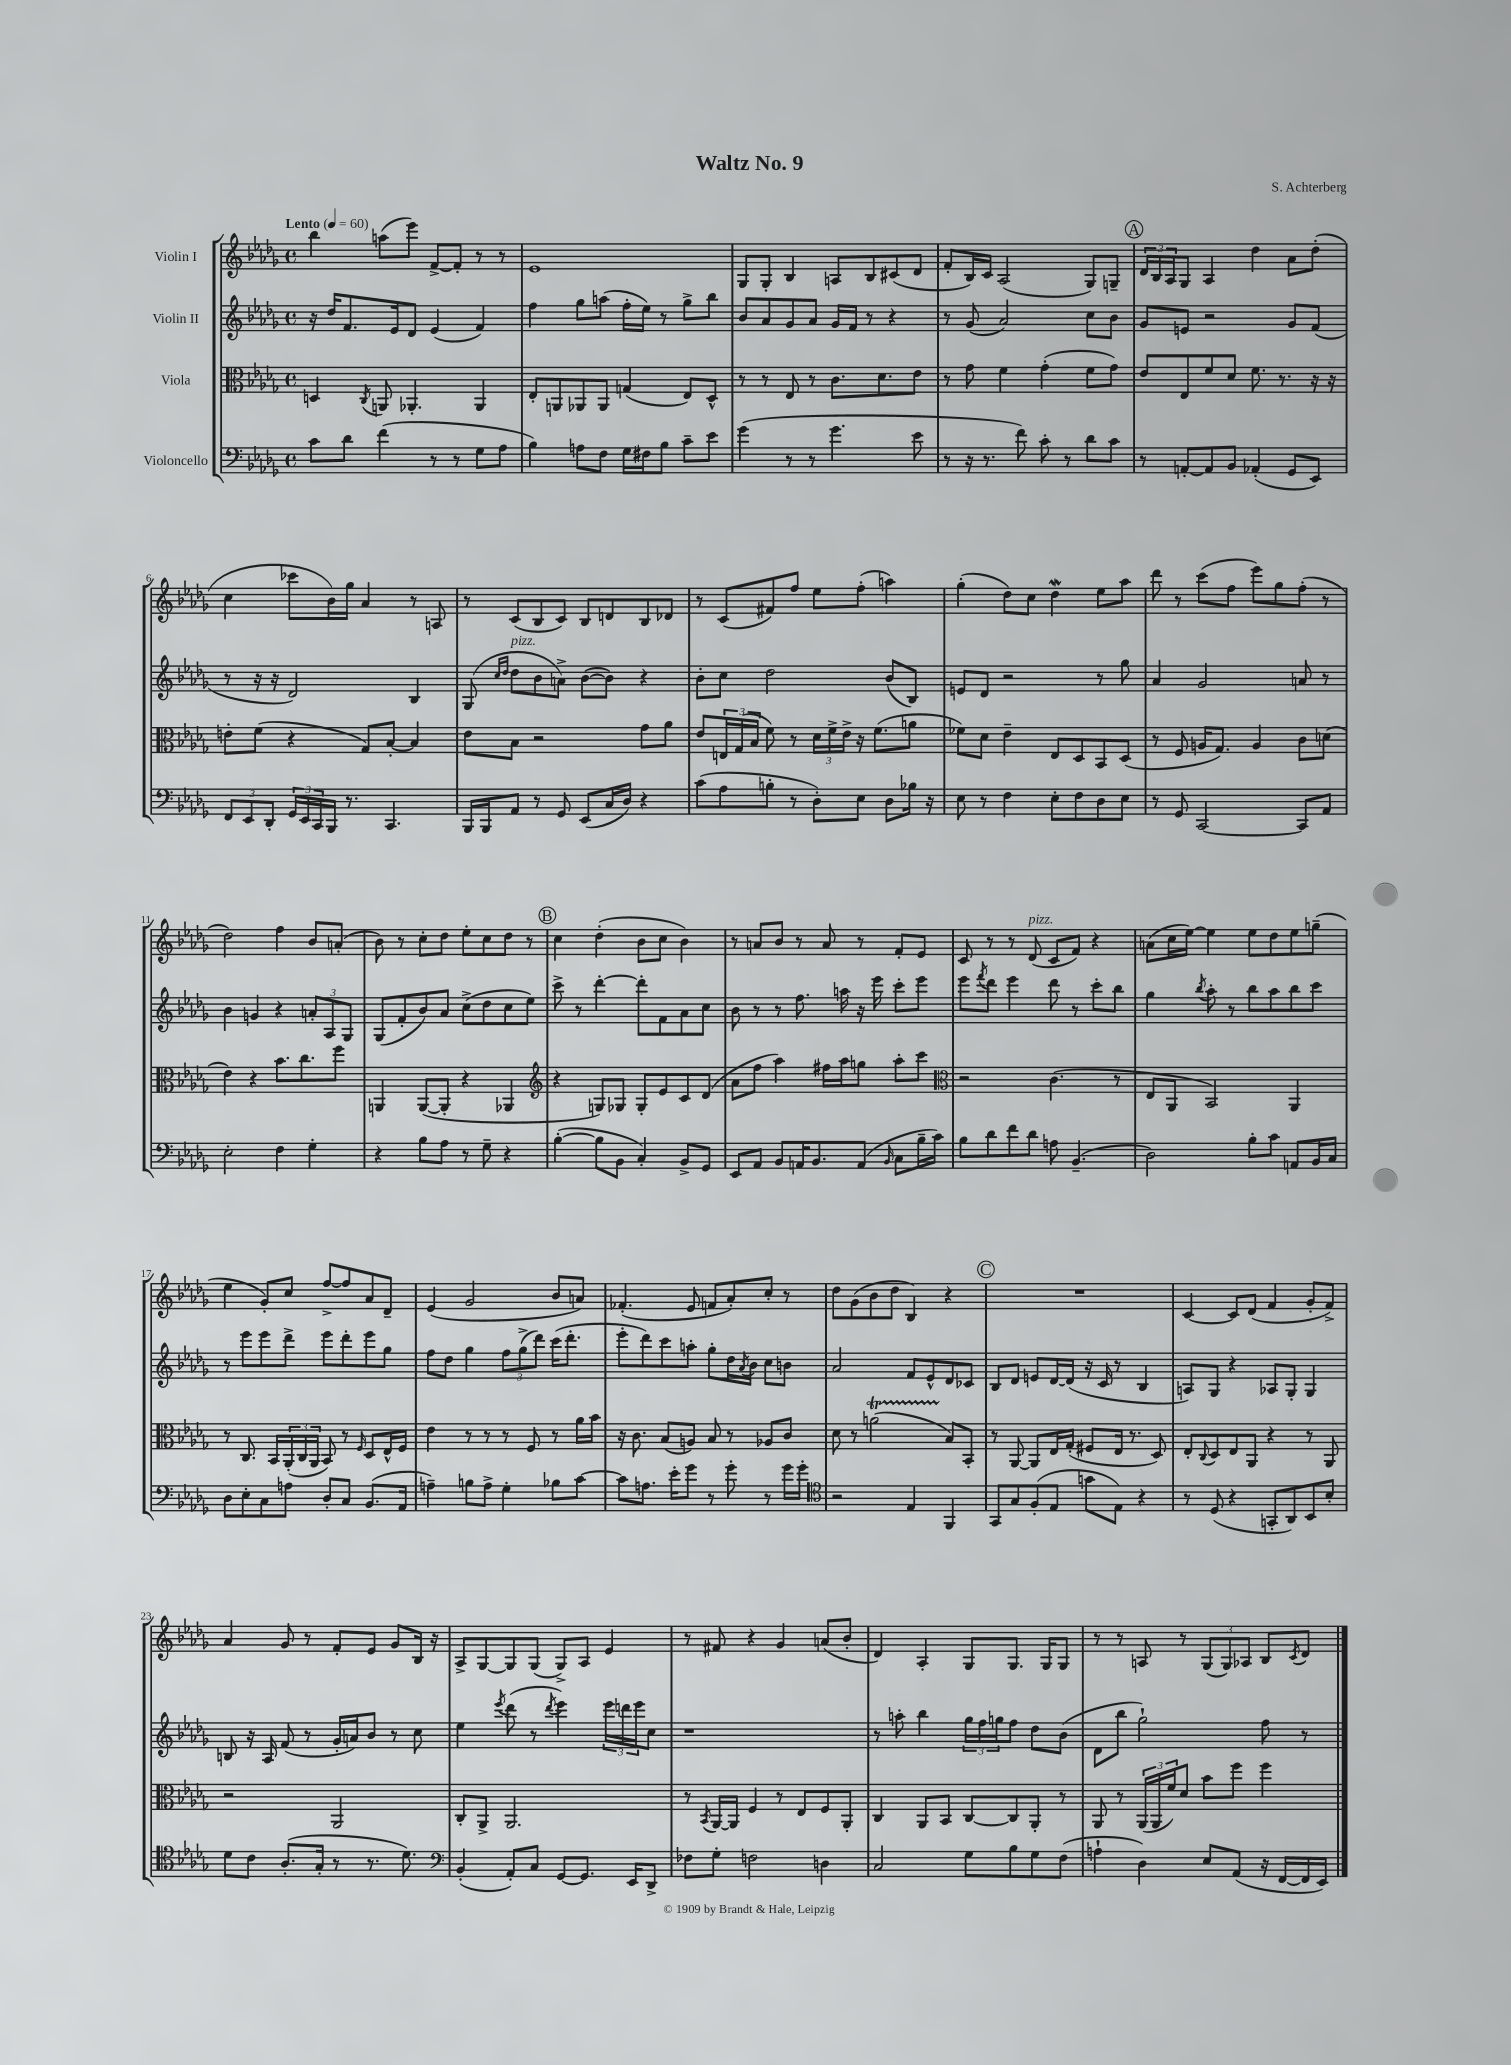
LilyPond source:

\header { title = "Waltz No. 9" composer = "S. Achterberg" }
<<
\new StaffGroup <<
\new Staff = "s0" \with { instrumentName = "Violin I" } {
    \clef treble \key des \major \defaultTimeSignature \time 4/4 \tempo "Lento" 4 = 60
    bes''4 a''8( ees'''8) f'8~-> f'8-. r8 r8 |
    ees'1 |
    ges8 ges8-. bes4 a8 bes8 cis'8( des'8 |
    f'8-. bes16) c'16 aes2( ges8) g8-- |
    \mark \markup { \circle "A" } \tuplet 3/2 { des'16 bes16 aes16 } ges8 aes4 des''4 aes'8 des''8-.( |
    c''4 ces'''8 bes'16) ges''16 aes'4 r8 a8 |
    r8 c'8( bes8 c'8) bes8 d'8 bes8 des'8 |
    r8 c'8( fis'8) f''8 ees''8 f''8-.( a''4) |
    ges''4-.( des''8) c''8 des''4\mordent ees''8 aes''8 |
    des'''8 r8 c'''8( f''8 ees'''8) ges''8 f''8-.( r8 |
    des''2) f''4 bes'8 a'8-.( |
    bes'8) r8 c''8-. des''8 ees''8-. c''8 des''8 r8 |
    \mark \markup { \circle "B" } c''4 des''4-.( bes'8 c''8 bes'4) |
    r8 a'8 bes'8 r8 a'8 r8 f'8-. ees'8 |
    c'8 r8 r8 des'8^\markup { \italic "pizz." }( c'8 f'8) r4 |
    a'8( c''16 ees''16~) ees''4 ees''8 des''8 ees''8 g''8--( |
    ees''4 ges'8-.) c''8 f''8~-> f''8 aes'8 des'8-- |
    ees'4( ges'2 bes'8 a'8) |
    fes'4.-.( ees'8 f'8 aes'8-.) c''8-. r8 |
    des''8 ges'8( bes'8 des''8 bes4) r4 |
    \mark \markup { \circle "C" } R1 |
    c'4~ c'8 des'8( f'4 ges'8-. f'8->) |
    aes'4 ges'8 r8 f'8-. ees'8 ges'8 bes16 r16 |
    aes8-> ges8~ ges8 ges8( ges8->) aes8 ees'4 |
    r8 fis'8 r4 ges'4 a'8( bes'8-. |
    des'4) aes4-. ges8 ges8. ges16 ges8 |
    r8 r8 a8 r8 \tuplet 3/2 { ges8( ges8) aes8 } bes8 \acciaccatura { c'8 } des'8 \bar "|." |
}
\new Staff = "s1" \with { instrumentName = "Violin II" } {
    \clef treble \key des \major \defaultTimeSignature \time 4/4
    r16 des''16 f'8. ees'16 des'8 ees'4( f'4) |
    f''4 ges''8 a''8( f''16-. ees''16) r8 ges''8-> bes''8 |
    bes'8 aes'8 ges'8 aes'8 ges'16 f'16 r8 r4 |
    r8 ges'8( aes'2) c''8 bes'8 |
    \mark \markup { \circle "A" } ges'8 e'8 r2 ges'8 f'8( |
    r8 r16 r16 des'2) bes4 |
    ges8( \grace { c''16 des''16 } des''8^\markup { \italic "pizz." } bes'8 a'8->) bes'8~( bes'8) r4 |
    bes'8-. c''8 des''2 bes'8( bes8) |
    e'8 des'8 r2 r8 ges''8 |
    aes'4 ges'2 a'8 r8 |
    bes'4 g'4 r4 \tuplet 3/2 { a'8-. aes8 ges8 } |
    ges8( f'8-. bes'8) aes'8 c''8->( des''8 c''8 ees''8) |
    \mark \markup { \circle "B" } c'''8-> r8 des'''4~-. des'''8-. f'8 aes'8 c''8 |
    bes'8 r8 r8 f''8. a''16 r16 ees'''16 c'''8-. ees'''8 |
    ees'''8 \acciaccatura { f'''8 } des'''8 ees'''4 des'''8 r8 c'''8-. bes''8 |
    ges''4 \acciaccatura { bes''8 } aes''8-. r8 bes''8 aes''8 bes''8 c'''8 |
    r8 ees'''8 ees'''8 des'''8-> ees'''8 des'''8-. ees'''8 ges''8 |
    f''8 des''8 ges''4 \tuplet 3/2 { f''8 ges''8->( des'''8) } c'''16( des'''8.-. |
    ees'''8-. des'''8) c'''8 a''8-. ges''8-. des''16 \acciaccatura { aes'8 } bes'16 c''8 b'8 |
    aes'2 f'8 ees'8-^ des'8 ces'8 |
    \mark \markup { \circle "C" } bes8 des'8 e'8 des'16~ des'16( r16 c'16 r8 bes4 |
    a8) ges8 r4 aes8 ges8-. ges4 |
    b8 r16 aes16 f'8( r8 ges'16-. a'16) bes'8 r8 c''8 |
    ees''4 \acciaccatura { ees'''8 } des'''8( r8 \acciaccatura { des'''8 } ees'''4) \tuplet 3/2 { ees'''16 d'''16 ees'''16 } c''8 |
    r1 |
    r8 a''8-. bes''4 \tuplet 3/2 { ges''16 f''16 g''16 } f''8 des''8 bes'8( |
    des'8 bes''8 ges''2-!) f''8 r8 \bar "|." |
}
\new Staff = "s2" \with { instrumentName = "Viola" } {
    \clef alto \key des \major \defaultTimeSignature \time 4/4
    d4 \acciaccatura { c8 } a,8 aes,4.-. aes,4 |
    ees8-. a,8 aes,8 aes,8 g4( ees8) des8-^ |
    r8 r8 ees8 r8 c'8. des'8. ees'8 |
    r8 ges'8 f'4 ges'4-.( f'8 ges'8) |
    \mark \markup { \circle "A" } ees'8 ees8 f'8 des'8 f'8. r8. r16 r16 |
    e'8-. f'8( r4 ges8) bes8~-. bes4 |
    ees'8 bes8 r2 ges'8 aes'8 |
    ees'8 \tuplet 3/2 { e16 ges16( bes16 } f'8) r8 \tuplet 3/2 { des'16 f'16-> ees'16-> } r16 f'8.( a'8 |
    fes'8) des'8 ees'4-- ees8 des8 bes,8 des8( |
    r8 f8 a16 ges8.) a4 c'8 d'8( |
    ees'4) r4 bes'8. c''8. f''8 |
    a,4 a,8~( a,8-. r4 aes,4 |
    \mark \markup { \circle "B" } \clef treble r4 g8) ges8 ges8-. ees'8 c'8 des'8( |
    aes'8 f''8 aes''4) fis''16 aes''16 g''8 aes''8-. c'''8 |
    \clef alto r2 c'4.( r8 |
    ees8 aes,8 bes,2) aes,4 |
    r8 c8. bes,16 \tuplet 3/2 { aes,16-.( c16 aes,16 } bes,8) r8 \grace { f16 } des8 ees16-^ f16 |
    ees'4 r8 r8 r8 f8 r8 aes'16 bes'16 |
    r16 c'8. bes8( a8) bes8 r8 aes8 c'8 |
    des'8 r8 a'2\startTrillSpan( bes8\stopTrillSpan) bes,8-. |
    \mark \markup { \circle "C" } r8 aes,8~ aes,8 ees16 ges16-.( fis8 ees16 r8. des8) |
    ees8-. \appoggiatura { c8 } des8 ees8 aes,8 r4 r8 aes,8 |
    r2 aes,2 |
    c8-. aes,8-> aes,2. |
    r8 \acciaccatura { bes,8 } aes,16~ aes,16 f4 r8 ees8 f8 aes,8-. |
    c4 aes,8 bes,8 c8~ c8 aes,8-. r8 |
    aes,8 r8 \tuplet 3/2 { aes,16( aes,16 f'16) } des'8 bes'8 f''8 f''4 \bar "|." |
}
\new Staff = "s3" \with { instrumentName = "Violoncello" } {
    \clef bass \key des \major \defaultTimeSignature \time 4/4
    c'8 des'8 f'4( r8 r8 ges8 aes8 |
    bes4) a8 f8 ges16 fis16 bes8 c'8-- ees'8 |
    ges'4( r8 r8 ges'4. ees'8 |
    r8 r16 r8. f'8) c'8-. r8 des'8 c'8 |
    \mark \markup { \circle "A" } r8 a,8~-. a,8 bes,8 aes,4-.( ges,8 ees,8) |
    \tuplet 3/2 { f,8 ees,8 des,8-. } \tuplet 3/2 { ges,16 ees,16 c,16 } bes,,16 r8. c,4. |
    bes,,16 bes,,16 aes,8 r8 ges,8 ees,8( c16 des16) r4 |
    c'8( aes8 b8-. r8 des8-.) ees8 des8 bes16 r16 |
    ees8 r8 f4 ees8-. f8 des8 ees8 |
    r8 ges,8 c,2~ c,8 aes,8 |
    ees2-. f4 ges4-. |
    r4 bes8 aes8 r8 ges8-- r4 |
    \mark \markup { \circle "B" } bes4~-.( bes8 bes,8 c4-.) bes,8-> ges,8 |
    ees,8 aes,8 bes,8 a,16 bes,8. a,8( \grace { bes,16 } c8 bes16-- c'16) |
    bes8 des'8 f'8 des'8 a8 bes,4.--( |
    des2) bes8-. c'8 a,8 bes,16 c16 |
    des8 ees8-. c8 a8 des8-. c8 bes,8.( aes,16 |
    a4--) b8 a8-> ges4-. bes8 c'8~ |
    c'8 a8. ees'16-. ges'8 r8 ges'8-. r8 ges'16 ges'16-. |
    \clef tenor r2 ees4 f,4 |
    \mark \markup { \circle "C" } ges,8 ges8 f8-.( ees8 g'8 ees8) r4 |
    r8 des8( r4 g,8-. aes,8) bes,8 bes8-. |
    des'8 c'8 aes8.-.( ges16-. r8 r8. des'8.) |
    \clef bass bes,4-.( aes,8-.) c8 ges,8~ ges,8. ees,16 des,8-> |
    fes8 ges8-. f2 d4 |
    c2 ges8 bes8 ges8 f8( |
    a4-! des4) ees8 aes,8( r16 f,16~ f,16 ees,16) \bar "|." |
}
>>
>>
